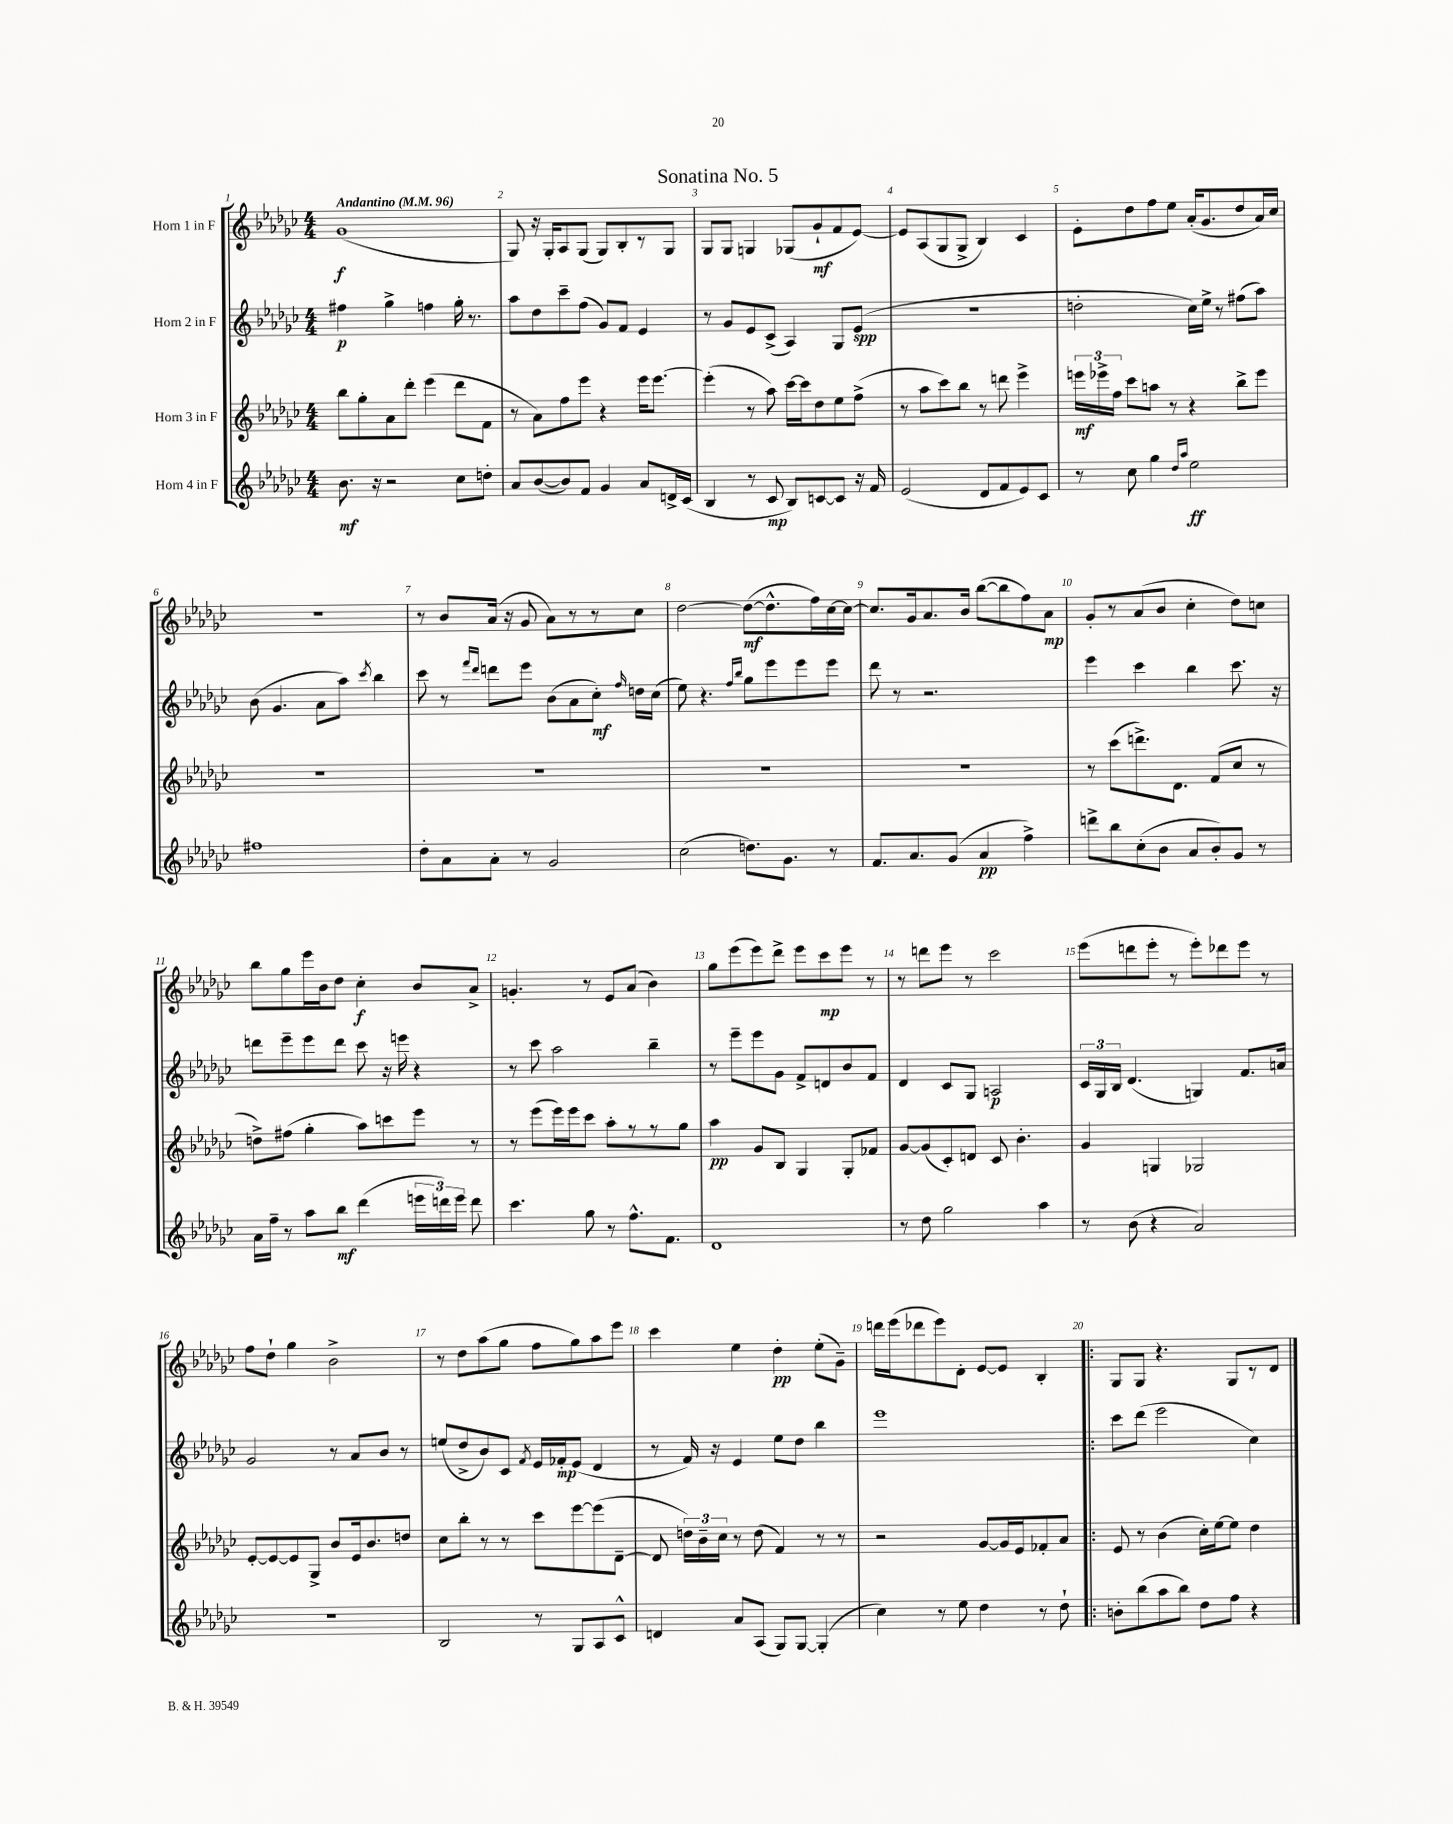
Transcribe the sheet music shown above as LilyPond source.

\header { title = "Sonatina No. 5" }
<<
\new StaffGroup <<
\new Staff = "s0" \with { instrumentName = "Horn 1 in F" } {
    \clef treble \key ges \major \numericTimeSignature \time 4/4 \tempo "Andantino" 4 = 96
    \autoBeamOff ges'1\f( |
    ges8) r16 ges16[-. aes8 ges8]( ges8[) bes8-. r8 ges8] |
    ges8[ ges8] g4 ges8[( ges'8-!\mf f'8 ees'8]~) |
    ees'8[ aes8( ges8 ges8]-> bes4) ces'4 |
    ees'8[-. des''8 f''8 ees''8] aes'16[-.( ges'8. des''8 aes'16) ces''16] |
    r1 |
    r8 bes'8[ aes'16]( r16 ges'8 aes'8[) r8 r8 ces''8] |
    des''2~ des''8[~\mf( des''8.-^ f''16) ces''16~ ces''16]~ |
    ces''8.[ ges'16 aes'8. bes'16] bes''8[~( bes''8 f''8) aes'8]\mp |
    ges'8[-. r8 aes'8( bes'8] ces''4-. des''8[) c''8] |
    bes''8[ ges''8 ees'''16 bes'16 des''8] ces''4-.\f bes'8[ aes'8]-> |
    g'4.-. r8 ees'8[ aes'8]( bes'4) |
    ges''8[ ees'''8( ees'''8) des'''8]-> ees'''8[ ces'''8\mp ees'''8] r8 |
    r8 d'''8[ ees'''8] r8 ces'''2 |
    ees'''8[( d'''8 ees'''8]-. r8 ees'''8[-.) des'''8 ees'''8] r8 |
    f''8[ des''8]-! ges''4 bes'2-> |
    r8 des''8[ aes''8( ges''8] f''8[ ges''8) aes''8 ees'''8] |
    ces'''4 ees''4 des''4-.\pp ees''8[-.( ges'8]--) |
    d'''16[ ees'''16( des'''8 ees'''8) des'8]-. ees'8[~ ees'8] bes4-. |
    \bar ".|:" ges8[ ges8] r4. ges8[ r8 des'8] \bar "|." |
}
\new Staff = "s1" \with { instrumentName = "Horn 2 in F" } {
    \clef treble \key ges \major \numericTimeSignature \time 4/4
    \autoBeamOff fis''4\p ges''4-> f''4 ges''16-. r8. |
    aes''8[ des''8 ces'''8-- f''8]( ges'8[) f'8] ees'4 |
    r8 ges'8[ ees'8 ces'8]->( aes4) ges8[ ees'8]\spp( |
    R1 |
    d''2-. ces''16[) ees''16]-> r8 fis''8[( aes''8]) |
    bes'8( ges'4. aes'8[ aes''8]) \acciaccatura { ces'''8 } bes''4 |
    ces'''8 r8 \grace { f'''16[ des'''16] } d'''8[ ees'''8] bes'8[( aes'8 ces''8]-.\mf) \grace { f''16 } d''16[ ces''16]( |
    ees''8) r4. \grace { f''16[ bes''16] } ges''8[ ees'''8 ees'''8 ees'''8] |
    des'''8 r8 r2. |
    ees'''4 ces'''4 bes''4 ces'''8. r16 |
    d'''8[ ees'''8-- ees'''8 d'''8] ces'''8 r16 e'''16 r4 |
    r8 ces'''8 aes''2 bes''4-- |
    r8 ees'''8[-- ees'''8 ges'8] f'8[-> d'8 bes'8 f'8] |
    des'4 ces'8[ ges8] a2\p |
    \tuplet 3/2 { ces'16[ ges16 bes16] } des'4.( g4) f'8.[ a'16] |
    ges'2 r8 aes'8[ bes'8] r8 |
    e''8[( des''8-> bes'8) ces'8] \acciaccatura { f'8 } ees'16[ fes'16-.\mp ees'8]( des'4 |
    r8 f'16) r16 ees'4 ees''8[ des''8] bes''4 |
    ees'''1 |
    \bar ".|:" ces'''8[ des'''8]( ees'''2 ces''4) \bar "|." |
}
\new Staff = "s2" \with { instrumentName = "Horn 3 in F" } {
    \clef treble \key ges \major \numericTimeSignature \time 4/4
    \autoBeamOff bes''8[ ges''8-. aes'8 des'''8]-. ees'''4( des'''8[ f'8] |
    r8 aes'8[) f''8 ees'''8] r4 ees'''16[ ees'''8.]~ |
    ees'''4-.( r8 aes''8) ces'''16[~ ces'''16 des''8 ees''8 f''8]->( |
    r8 aes''8[ ces'''8) bes''8] r8 d'''8 ees'''4-> |
    \tuplet 3/2 { e'''16[\mf ees'''16-> f''16] } ces'''8[ a''8] r8 r4 bes''8[-> ees'''8] |
    R1 |
    R1 |
    R1 |
    R1 |
    r8 ces'''8[( d'''8.->) des'8.] f'8[( ces''8] r8 |
    d''8[->) fis''8]( ges''4-. aes''8[) c'''8 ees'''8] r8 |
    r8 ees'''8[( ees'''16) ees'''16 ces'''8] aes''8[-. r8 r8 ges''8] |
    aes''4\pp ges'8[ bes8] ges4 ges8[-. fes'8] |
    ges'8[~ ges'8( ces'8-.) d'8] ces'8 bes'4.-. |
    ges'4 g4 ges2 |
    ees'8[~-. ees'8~ ees'8 ges8]-> bes'8[ ees'16 bes'8. d''8] |
    ces''8[ bes''8]-. r8 r8 ces'''8[ ees'''8~ ees'''8( des'8]~-- |
    des'8 \tuplet 3/2 { d''16[) bes'16-- ces''16] } r8 d''8( f'4) r8 r8 |
    r2 ges'8[~ ges'16 ees'16 fes'8-. aes'8] |
    \bar ".|:" ees'8 r8 bes'4( ces''16[-.) ees''16~ ees''8] des''4 \bar "|." |
}
\new Staff = "s3" \with { instrumentName = "Horn 4 in F" } {
    \clef treble \key ges \major \numericTimeSignature \time 4/4
    \autoBeamOff bes'8.\mf r16 r2 ces''8[ d''8]-. |
    aes'8[ bes'8~( bes'8) f'8] ges'4 aes'8[ d'16-> ces'16]( |
    bes4 r8 ces'8\mp bes8[) c'8~ c'8] r16 f'16 |
    ees'2( des'8[ f'8 ees'8) ces'8] |
    r8 ces''8 ges''4 \grace { des''16[ aes''16] } ees''2\ff |
    fis''1 |
    des''8[-. aes'8 aes'8]-. r8 ges'2 |
    ces''2( d''8.[) ges'8.] r8 |
    f'8.[ aes'8. ges'8]( aes'4\pp f''4->) |
    d'''8[-> bes''8 ces''8-.( bes'8] aes'8[ bes'8-.) ges'8] r8 |
    aes'16[ f''16]-- r8 aes''8[ bes''8]\mf des'''4( \tuplet 3/2 { e'''16[ d'''16) e'''16] } d'''8 |
    ces'''4. ges''8 r8 f''8.[-^ f'8.] |
    des'1 |
    r8 des''8 ges''2 aes''4 |
    r8 bes'8( r4 aes'2) |
    R1 |
    bes2 r8 ges8[ aes8 ces'8]-^ |
    d'4 aes'8[ aes8]( ges8[) ges8]~ ges4-.( |
    ces''4) r8 ees''8 des''4 r8 des''8-! |
    \bar ".|:" b'8[-. bes''8( aes''8 bes''8]) des''8[ f''8] r4 \bar "|." |
}
>>
>>
\layout { \context { \Score \override BarNumber.break-visibility = ##(#f #t #t) barNumberVisibility = #all-bar-numbers-visible } }
